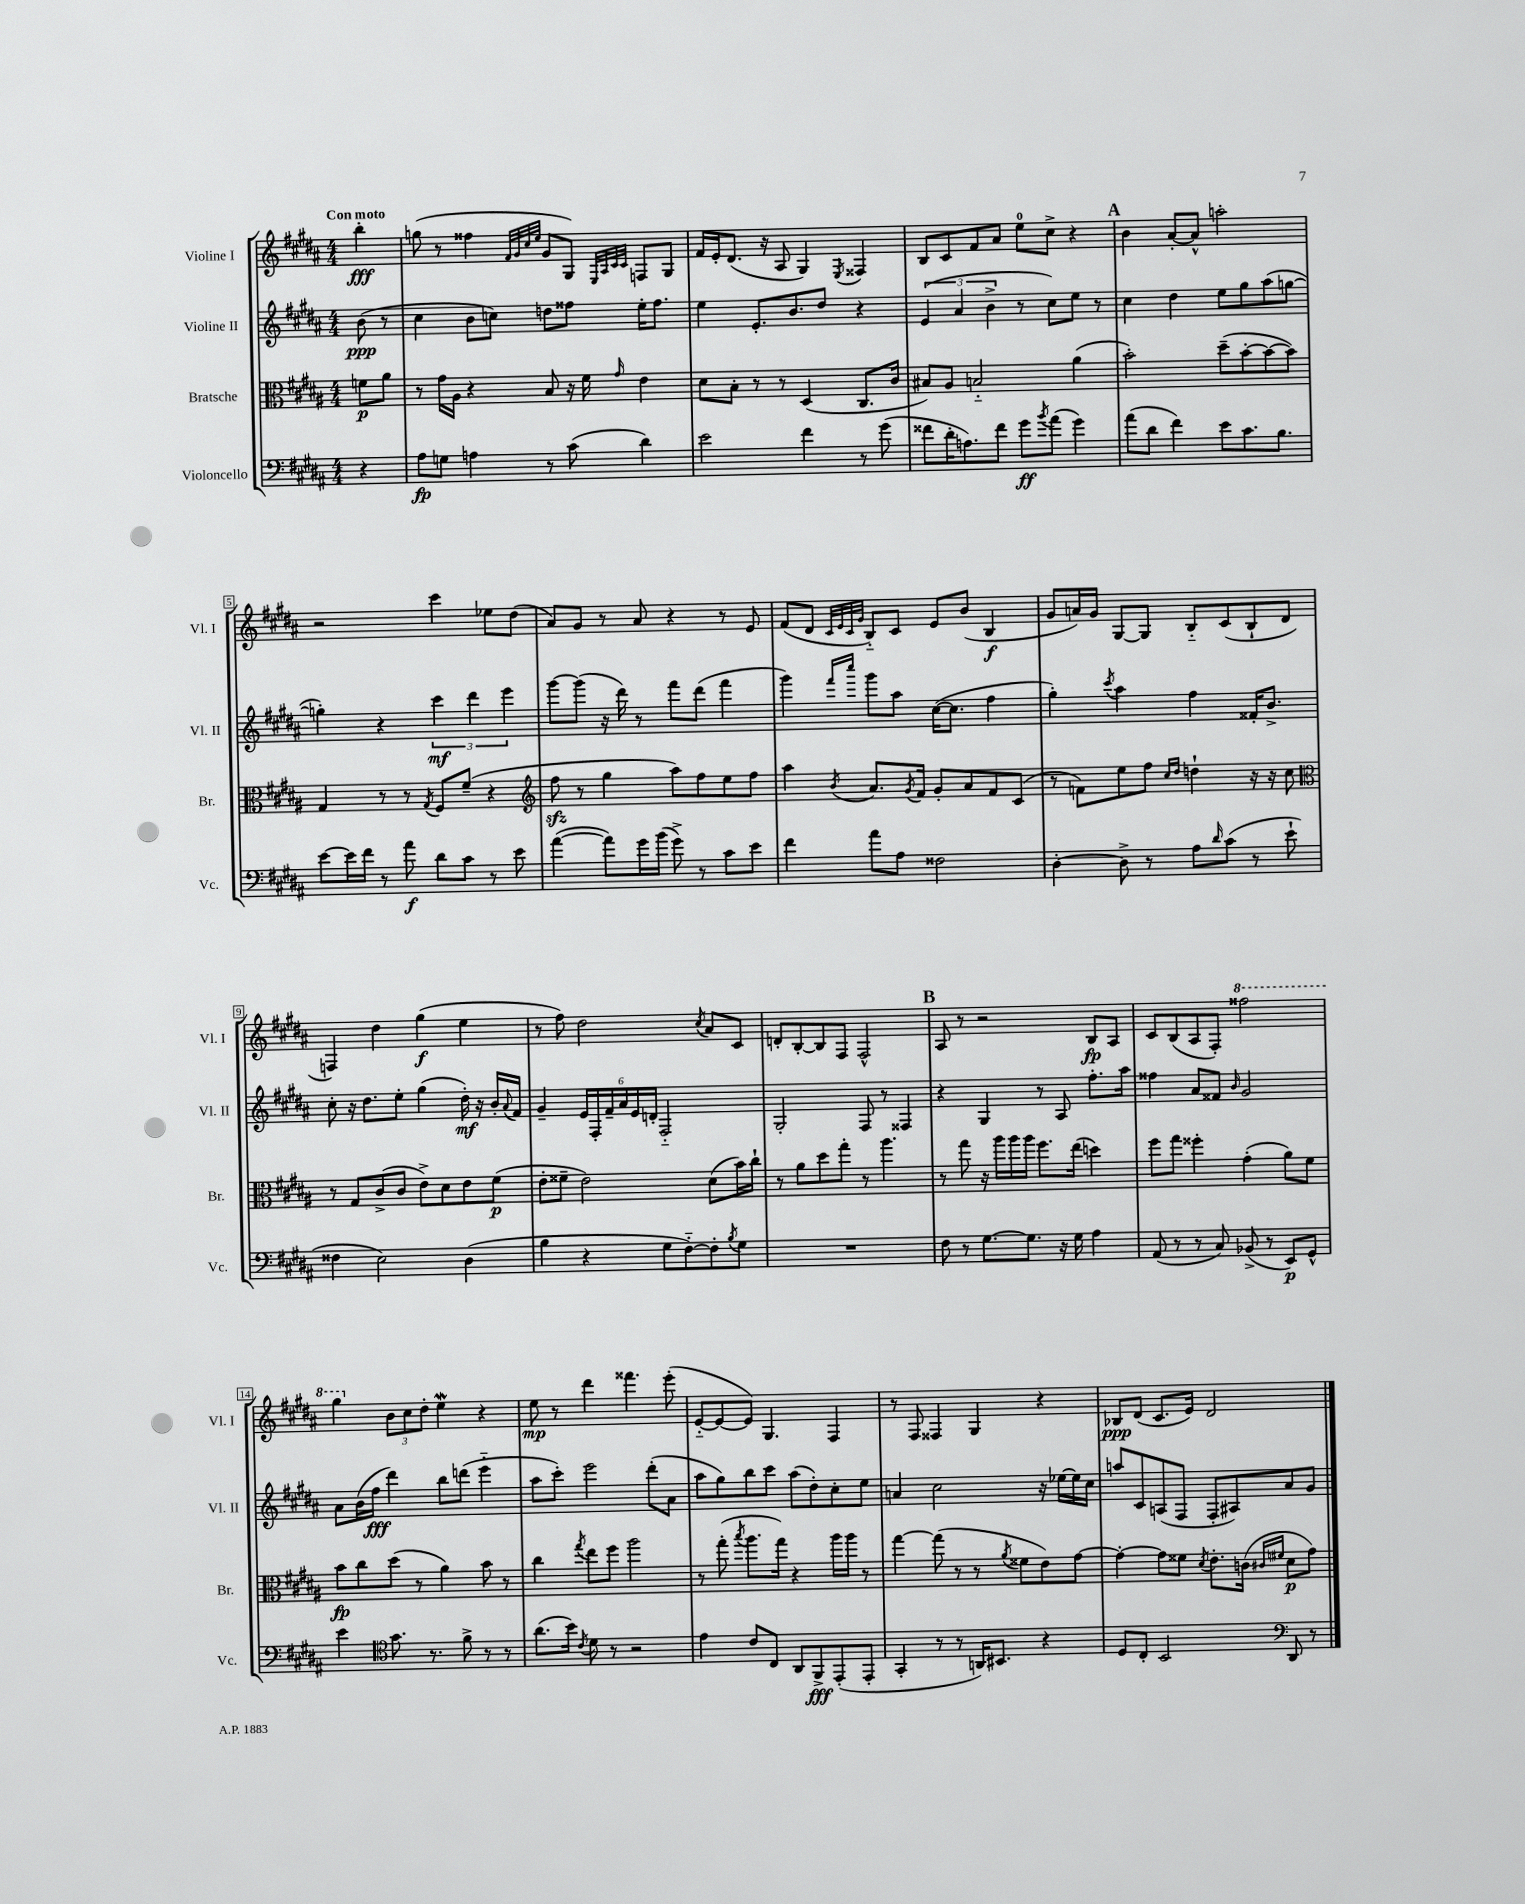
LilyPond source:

<<
\new StaffGroup <<
\new Staff = "s0" \with { instrumentName = "Violine I" shortInstrumentName = "Vl. I" } {
    \clef treble \key b \major \numericTimeSignature \time 4/4 \partial 4 \tempo "Con moto"
    b''4-.\fff |
    g''8( r8 fisis''4 \grace { fis'32 gis'32 cis''32 e''32 } gis'8 gis8) \grace { e32 ais32 cis'32 cis'32 } f8 gis8 |
    fis'16 e'16-. dis'8.( r16 ais8 gis4) \acciaccatura { e8 } fisis4 |
    b8 cis'8 fis'8 ais'8 e''8-0 cis''8-> r4 |
    \mark \markup { \bold "A" } b'4 ais'8~-. ais'8-^ a''2-. |
    r2 cis'''4 ees''8 dis''8( |
    ais'8) gis'8 r8 ais'8 r4 r8 e'8 |
    fis'8( dis'8 \grace { cis'32 e'32 cis'32 gis'32 } b8-_) cis'8 e'8 b'8( b4\f |
    gis'8 a'16) gis'16 gis8~ gis8 b8-_ cis'8( b8-! dis'8 |
    f4) dis''4 gis''4\f( e''4 |
    r8 fis''8) dis''2 \acciaccatura { cis''8 } ais'8 cis'8 |
    d'8-. b8~-. b8 fis8 fis2-^ |
    \mark \markup { \bold "B" } ais8 r8 r2 b8\fp ais8 |
    cis'8 b8( ais8 fis8-.) \ottava #1 fisis'''2 |
    gis'''4 \ottava #0 \tuplet 3/2 { b'8 cis''8 dis''8-. } e''4\mordent r4 |
    e''8\mp r8 dis'''4 fisis'''4. e'''8-.( |
    e'8~-_ e'8~ e'8) gis4. fis4 |
    r8 fis8 fisis4 gis4 r4 |
    bes8\ppp dis'8( cis'8. e'16) dis'2 \bar "|." |
}
\new Staff = "s1" \with { instrumentName = "Violine II" shortInstrumentName = "Vl. II" } {
    \clef treble \key b \major \numericTimeSignature \time 4/4 \partial 4
    b'8\ppp( r8 |
    cis''4 b'8 c''8) d''8 fisis''8 e''16-. fisis''8. |
    e''4 e'8.-. b'8. dis''8 r4 |
    \tuplet 3/2 { e'4( ais'4 b'4-> } r8 cis''8) e''8 r8 |
    \mark \markup { \bold "A" } cis''4 dis''4 e''8 gis''8 ais''8( g''8~ |
    g''4-.) r4 \tuplet 3/2 { cis'''4\mf dis'''4 e'''4 } |
    gis'''8~ gis'''8( r16 dis'''16) r8 fis'''8 dis'''8( fis'''4 |
    gis'''4) \grace { fis'''16 cis''''16 } gis'''8 ais''8 cis''16~( cis''8. fis''4 |
    gis''4-.) \acciaccatura { cis'''8 } ais''4 fis''4 fisis'16-. b'8.-> |
    cis''8-. r16 dis''8. e''8-. gis''4( dis''16-.\mf) r16 b'16-. \appoggiatura { ais'8 } fis'16 |
    gis'4-- \tuplet 6/4 { e'16 fis16-. fis'16-- ais'16 e'16 d'16-. } fis2-_ |
    gis2-. fis8 r8 fisis4 |
    \mark \markup { \bold "B" } r4 gis4 r8 ais8 fis''8.-. ais''16 |
    fisis''4 ais'8 fisis'8 \grace { b'16 } gis'2 |
    ais'8 b'16( fis''16\fff dis'''4) b''8 d'''8( e'''4-_ |
    ais''8 cis'''8-.) e'''2 dis'''8-.( ais'8 |
    ais''8 gis''8) b''8 cis'''8 ais''8( dis''8-.) cis''8-. e''8 |
    a'4 cis''2 r16 ees''16~ ees''16 cis''16 |
    a''8 cis'8 a8( fis8 fis8-. ais8) ais'8 gis'8 \bar "|." |
}
\new Staff = "s2" \with { instrumentName = "Bratsche" shortInstrumentName = "Br." } {
    \clef alto \key b \major \numericTimeSignature \time 4/4 \partial 4
    f'8\p ais'8 |
    r8 gis'16 ais16 r4 b8 r16 fis'16 \grace { gis'16 } e'4 |
    dis'8 b8-. r8 r8 dis4( cis8. cis'16 |
    bis8) ais8 b2-_ ais'4( |
    \mark \markup { \bold "A" } b'2-.) dis''8--( b'8~-. b'8~ b'8) |
    gis4 r8 r8 \acciaccatura { gis8 } fis8 fis'8--( r4 |
    \clef treble fis''8\sfz r8 gis''4 ais''8) fis''8 e''8 fis''8 |
    ais''4 \acciaccatura { b'8 } ais'8. \acciaccatura { gis'8 } fis'16 gis'8-. ais'8 fis'8 cis'8( |
    r8 f'8) e''8 fis''8 \grace { cis''16 dis''16 } d''4-! r16 r16 cis''8 |
    \clef alto r8 gis8 cis'8->( cis'8 e'8->) dis'8 e'8 fis'8\p( |
    e'8-. fisis'8-- e'2) dis'8( b'16) cis''16-! |
    r8 ais'8 dis''8 gis''8-. r8 ais''4. |
    \mark \markup { \bold "B" } r8 gis''8 r16 ais''16 ais''16 ais''16 fis''8. e''16( d''4) |
    fis''8 gis''8 fisis''4-. gis'4-.( ais'8) fis'8 |
    b'8\fp cis''8 dis''8( r8 ais'4) b'8 r8 |
    cis''4 \acciaccatura { gis''8 } e''8 fis''8 ais''2 |
    r8 gis''8-.( \acciaccatura { b''8 } ais''8. gis''16) r4 ais''16 ais''16 r8 |
    gis''4~ gis''8( r8 r8 \acciaccatura { ais'8 } fisis'8 e'8) gis'8~ |
    gis'4~-. gis'8 fisis'8 \acciaccatura { dis'8 } e'8.-. c'16( \grace { cis'16 fis'16 } dis'8\p gis'8) \bar "|." |
}
\new Staff = "s3" \with { instrumentName = "Violoncello" shortInstrumentName = "Vc." } {
    \clef bass \key b \major \numericTimeSignature \time 4/4 \partial 4
    r4 |
    ais8\fp g8 a4 r8 cis'8( dis'4) |
    e'2 fis'4 r8 gis'8( |
    fisis'8 dis'16-. a8.) fisis'8 gis'8\ff \acciaccatura { b'8 } ais'8( gis'4) |
    \mark \markup { \bold "A" } ais'8( dis'8 fis'4) e'8 cis'8. b8. |
    e'8~ e'16 fis'16 r8 ais'8\f dis'8 cis'8 r8 e'8 |
    ais'4~( ais'8) gis'16 b'16( gis'8->) r8 cis'8 e'8 |
    fis'4 ais'8 ais8 fisis2 |
    dis4~-. dis8-> r8 ais8 \grace { dis'16 } cis'8( r8 e'8-! |
    fisis4 e2) dis4( |
    b4 r4 gis8 fis8~-_) fis8-. \acciaccatura { b8 } gis8 |
    R1 |
    \mark \markup { \bold "B" } fis8 r8 gis8.~ gis8. r16 gis16 ais4 |
    ais,8( r8 r8 cis8) bes,8->( r8 e,8\p) gis,8-^ |
    e'4 \clef tenor gis'8. r8. fis'8-> r8 r8 |
    ais'8.( b'16) \acciaccatura { cis'8 } dis'8 r8 r2 |
    e'4 cis'8 cis8 ais,8 fis,8->\fff e,8-.( e,8-. |
    gis,4-. r8 r8 a,16) bis,8. r4 |
    dis8 cis8-. b,2 \clef bass dis,8 r8 \bar "|." |
}
>>
>>
\layout { \context { \Score \override BarNumber.stencil = #(make-stencil-boxer 0.1 0.3 ly:text-interface::print) } }
